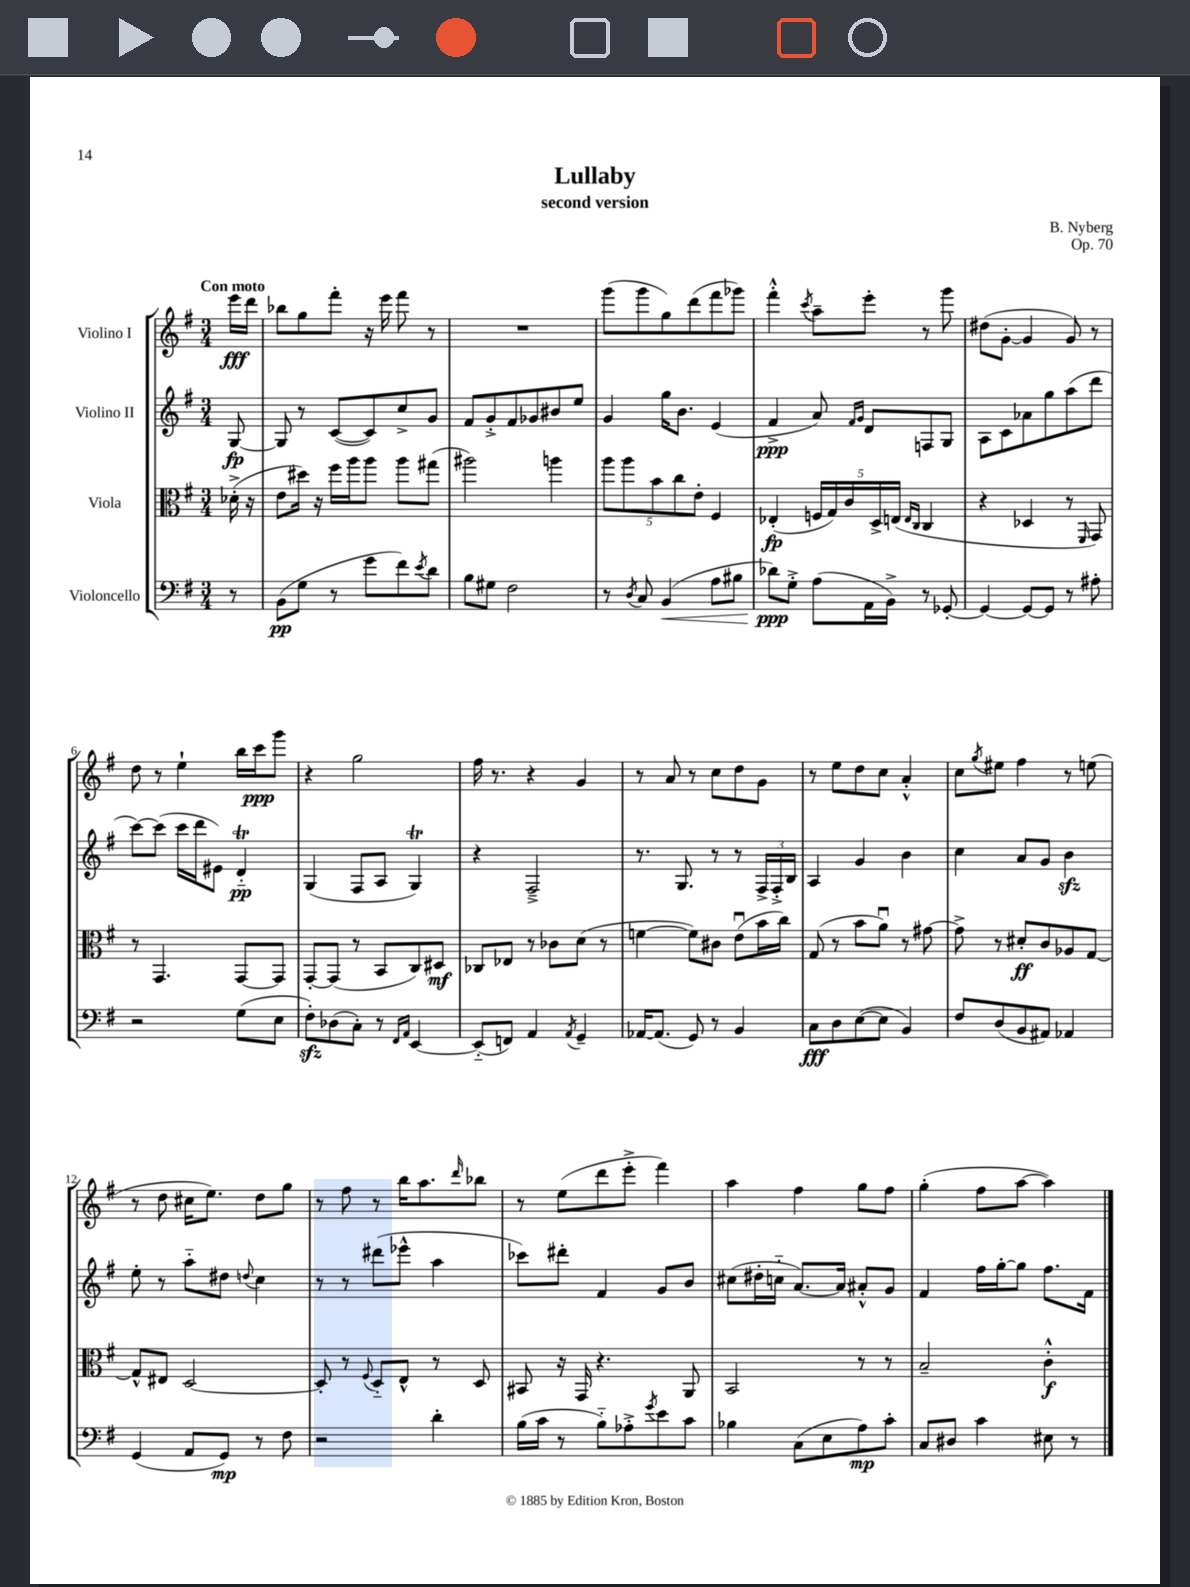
\header { title = "Lullaby" composer = "B. Nyberg" subtitle = "second version" opus = "Op. 70" }
<<
\new StaffGroup <<
\new Staff = "s0" \with { instrumentName = "Violino I" } {
    \clef treble \key g \major \numericTimeSignature \time 3/4 \partial 8 \tempo "Con moto"
    e'''16\fff d'''16 |
    bes''8 g''8 fis'''8-. r16 e'''16 fis'''8 r8 |
    R2. |
    g'''8( g'''8 g''8) d'''8( fis'''8 ges'''8) |
    fis'''4-.-^ \acciaccatura { c'''8 } a''8-- e'''8-. r8 g'''8 |
    dis''8( g'8~-. g'4 g'8) r8 |
    d''8 r8 e''4-! b''16 c'''16\ppp g'''8 |
    r4 g''2 |
    fis''16 r8. r4 g'4 |
    r8 a'8 r8 c''8 d''8 g'8 |
    r8 e''8 d''8 c''8 a'4-.-^ |
    c''8 \acciaccatura { g''8 } eis''8 fis''4 r8 e''8( |
    r8 d''8 cis''16 e''8.) d''8 g''8 |
    r8 fis''8 r8 b''16 a''8. \grace { d'''16 } bes''8 |
    r8 e''8( d'''8 e'''8-.-> fis'''4) |
    a''4 fis''4 g''8 fis''8 |
    g''4-.( fis''8 a''8~ a''4) \bar "|." |
}
\new Staff = "s1" \with { instrumentName = "Violino II" } {
    \clef treble \key g \major \numericTimeSignature \time 3/4 \partial 8
    g8~\fp |
    g8 r8 c'8~( c'8) c''8-> g'8 |
    fis'8 g'8-.-> fis'8 ges'8 bis'8 e''8 |
    g'4 g''16 b'8. e'4( |
    fis'4->\ppp a'8) \grace { fis'16 g'16 } d'8 f8 g8 |
    a8 c'8 aes'8 g''8 a''8( d'''8 |
    c'''8~) c'''8( c'''16 d'''16 eis'8) d'4-_\trill\pp |
    g4( fis8 a8 g4\trill) |
    r4 fis2---> |
    r8. g8. r8 r8 \tuplet 3/2 { fis16-> fis16-.-> b16 } |
    a4 g'4 b'4 |
    c''4 a'8 g'8 b'4\sfz |
    e''8-. r8 a''8-_ dis''8 \appoggiatura { d''8 } c''4 |
    r8 r8 dis'''8( ees'''8-^ a''4 |
    ces'''8) dis'''8-. fis'4 g'8 b'8 |
    cis''8( dis''16-. c''16-_ a'8.~) a'16 ais'8-.-^ g'8 |
    fis'4 fis''16 g''16~-. g''8 fis''8. fis'16 \bar "|." |
}
\new Staff = "s2" \with { instrumentName = "Viola" } {
    \clef alto \key g \major \numericTimeSignature \time 3/4 \partial 8
    des'16-.->( r16 |
    e'8 dis''16) r16 fis''16 a''16 a''8 a''8 gis''8( |
    ais''2) a''4 |
    \tuplet 5/4 { a''8 a''8 b'8 c''8 e'8-. } fis4 |
    ees4-.\fp( \tuplet 5/4 { f16 g16) c'16 d16-> e16( } \grace { e16 c16 } c4 |
    r4 des4 r8 \grace { fis,16 } g,8) |
    r8 g,4. g,8~ g,8 |
    g,8~-. g,8( r8 b,8 c8) dis8\mf |
    ces8 ees8 r8 ces'8 d'8( r8 |
    f'4~ f'8) cis'8 e'8\downbow( b'16 c''16) |
    g8( r8 b'8 a'8\downbow) r8 gis'8~ |
    gis'8-> r8 dis'8-.\ff c'8 aes8 g8~ |
    g8-^ eis8 d2~ |
    d8-. r8 \appoggiatura { fis8 } d8-_ e8-^ r8 d8 |
    bis,8 r16 g,16 r4. a,8 |
    b,2 r8 r8 |
    b2-- c'4-.-^\f \bar "|." |
}
\new Staff = "s3" \with { instrumentName = "Violoncello" } {
    \clef bass \key g \major \numericTimeSignature \time 3/4 \partial 8
    r8 |
    b,8\pp( g8 r8 g'8 fis'8) \acciaccatura { e'8 } d'8 |
    b8 gis8 fis2 |
    r8 \acciaccatura { d8 } c8 b,4\<( a8 bis8 |
    des'8\ppp\!) g8-.-> a8( a,16 b,16->) r8 ges,8~-. |
    ges,4~ ges,8~ ges,8 r8 ais8-. |
    r2 g8( e8 |
    fis8-.\sfz) des8( c8-.) r8 \grace { fis,16 a,16 } e,4~ |
    e,8-_( f,8) a,4 \acciaccatura { a,8 } g,4-- |
    aes,16~ aes,8.( g,8) r8 b,4 |
    c8\fff d8 e8~( e8 b,4) |
    fis8 d8( b,8 ais,8) aes,4 |
    g,4( a,8 g,8\mp) r8 fis8 |
    r2 d'4-. |
    b16( c'16 r8 b8-_) aes8-.-> \acciaccatura { g'8 } e'8 c'8 |
    bes4 c8( e8 a8\mp) c'8-. |
    c8 dis8 c'4 eis8 r8 \bar "|." |
}
>>
>>
